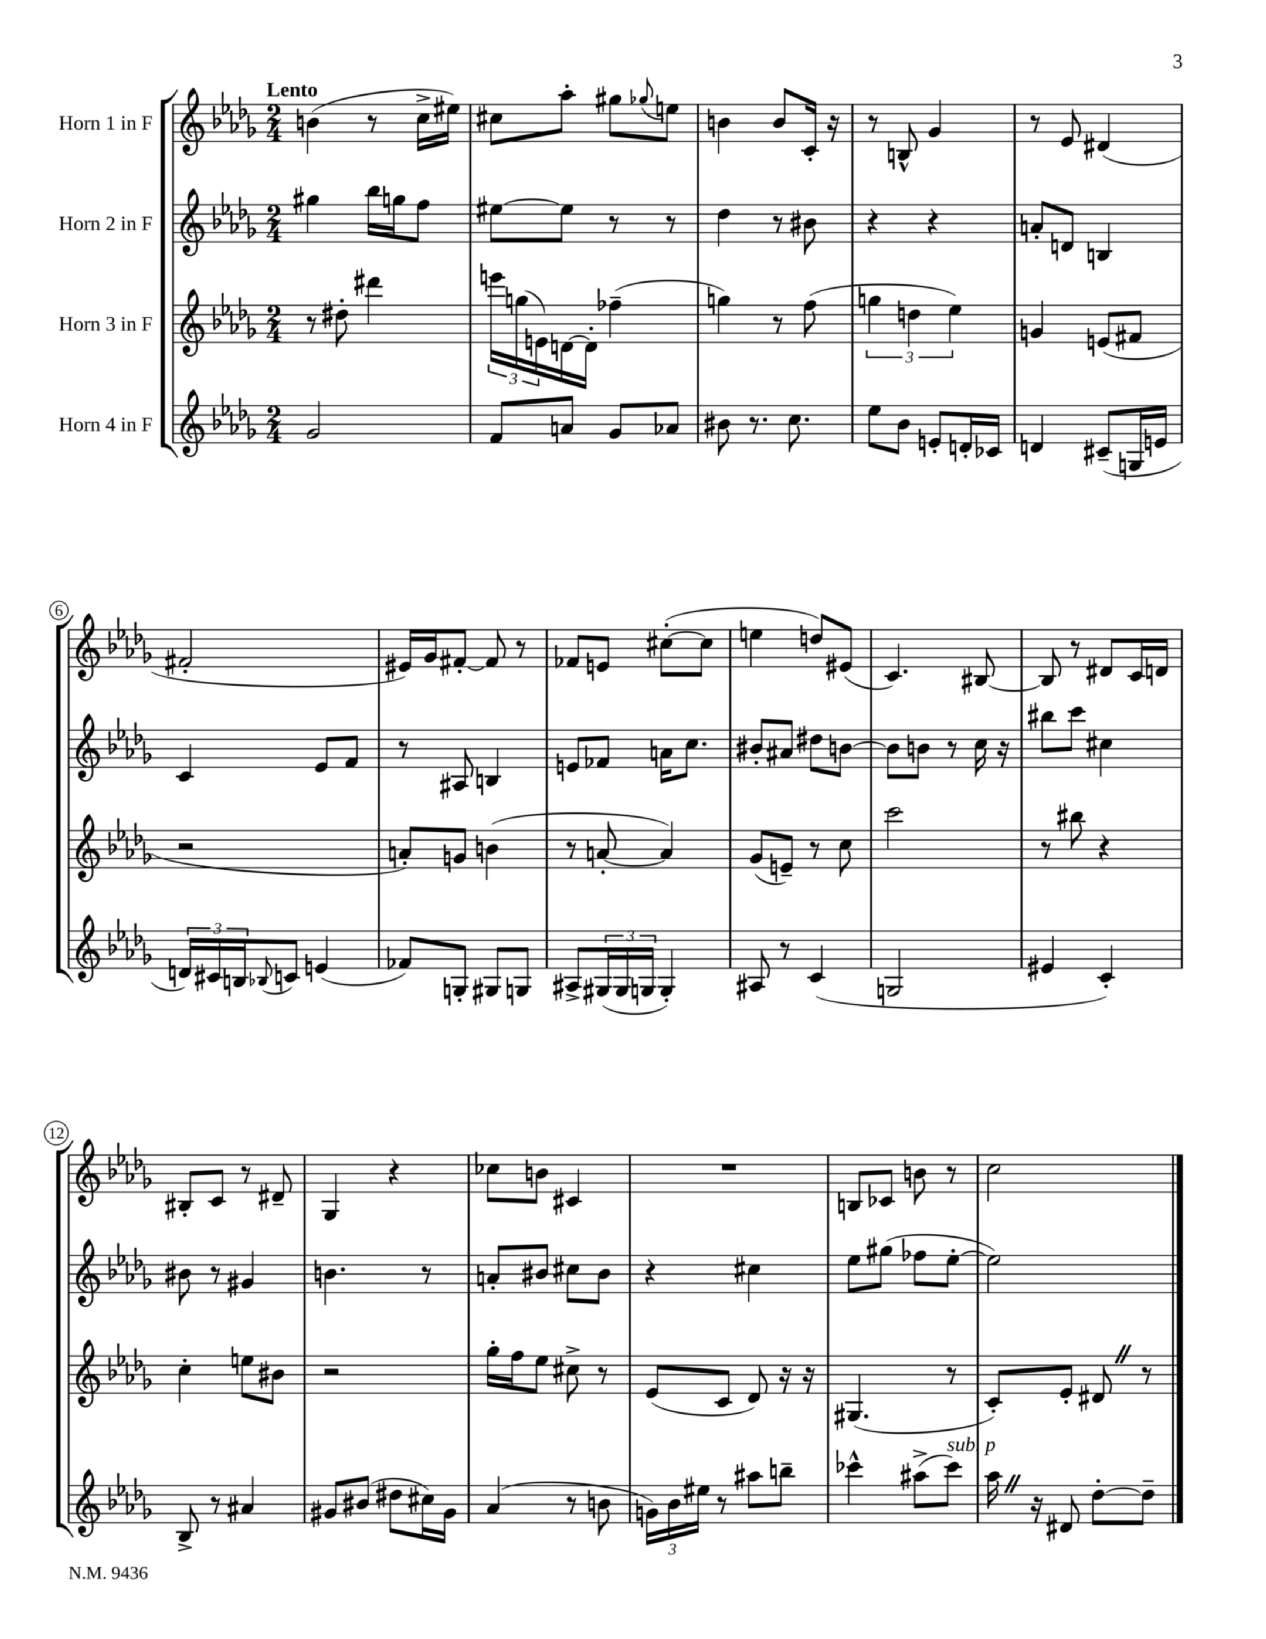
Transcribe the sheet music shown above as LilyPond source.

<<
\new StaffGroup <<
\new Staff = "s0" \with { instrumentName = "Horn 1 in F" } {
    \clef treble \key des \major \numericTimeSignature \time 2/4 \tempo "Lento"
    b'4( r8 c''16-> eis''16) |
    cis''8 aes''8-. gis''8 \appoggiatura { ges''8 } e''8 |
    b'4 b'8 c'16-. r16 |
    r8 b8-^ ges'4 |
    r8 ees'8 dis'4( |
    fis'2-. |
    eis'16) ges'16 fis'8~-. fis'8 r8 |
    fes'8 e'8 cis''8~-.( cis''8 |
    e''4 d''8) eis'8( |
    c'4.) bis8~ |
    bis8 r8 dis'8 c'16 d'16 |
    bis8-. c'8 r8 dis'8-- |
    ges4 r4 |
    ces''8 b'8 cis'4 |
    R2 |
    b8 ces'8 b'8 r8 |
    c''2 \bar "|." |
}
\new Staff = "s1" \with { instrumentName = "Horn 2 in F" } {
    \clef treble \key des \major \numericTimeSignature \time 2/4
    gis''4 bes''16 g''16 f''8 |
    eis''8~ eis''8 r8 r8 |
    des''4 r8 bis'8 |
    r4 r4 |
    a'8-. d'8 b4 |
    c'4 ees'8 f'8 |
    r8 ais8 b4 |
    e'8 fes'8 a'16 c''8. |
    bis'8-. ais'8 dis''8 b'8~ |
    b'8 b'8 r8 c''16 r16 |
    bis''8 c'''8 cis''4 |
    bis'8 r8 gis'4 |
    b'4. r8 |
    a'8-. bis'8 cis''8 bis'8 |
    r4 cis''4 |
    ees''8 gis''8( fes''8 ees''8~-. |
    ees''2) \bar "|." |
}
\new Staff = "s2" \with { instrumentName = "Horn 3 in F" } {
    \clef treble \key des \major \numericTimeSignature \time 2/4
    r8 dis''8-. dis'''4 |
    \tuplet 3/2 { e'''16 g''16( e'16) } d'16~ d'16-. fes''4--( |
    g''4) r8 f''8( |
    \tuplet 3/2 { g''4 d''4 ees''4) } |
    g'4 e'8( fis'8 |
    r2 |
    a'8-.) g'8 b'4( |
    r8 a'8~-. a'4) |
    ges'8( e'8--) r8 c''8 |
    c'''2 |
    r8 bis''8 r4 |
    c''4-. e''8 bis'8 |
    r2 |
    ges''16-. f''16 ees''8 cis''8-> r8 |
    ees'8( c'8 des'8) r16 r16 |
    gis4.( r8 |
    c'8-.) ees'8-. dis'8 \once \override BreathingSign.text = \markup { \musicglyph "scripts.caesura.straight" } \breathe r8 \bar "|." |
}
\new Staff = "s3" \with { instrumentName = "Horn 4 in F" } {
    \clef treble \key des \major \numericTimeSignature \time 2/4
    ges'2 |
    f'8 a'8 ges'8 aes'8 |
    bis'8 r8. c''8. |
    ees''8 bes'8 e'8-. d'16-. ces'16 |
    d'4 cis'8--( g16 e'16 |
    \tuplet 3/2 { d'16) cis'16 b16 } \appoggiatura { bes8 } c'8 e'4( |
    fes'8) g8-. gis8 g8 |
    ais8-> \tuplet 3/2 { gis16( gis16 g16 } g4-.) |
    ais8 r8 c'4( |
    g2 |
    eis'4 c'4-.) |
    bes8-> r8 ais'4 |
    gis'8 bis'8( dis''8 cis''16) gis'16 |
    aes'4( r8 b'8 |
    \tuplet 3/2 { g'16) bes'16 eis''16 } r8 ais''8 b''8-- |
    ces'''4-^ ais''8->( ces'''8^\markup { \italic "sub. p" }) |
    aes''16 \once \override BreathingSign.text = \markup { \musicglyph "scripts.caesura.straight" } \breathe r16 dis'8 des''8~-. des''8-- \bar "|." |
}
>>
>>
\layout { \context { \Score \override BarNumber.stencil = #(make-stencil-circler 0.1 0.3 ly:text-interface::print) } }
